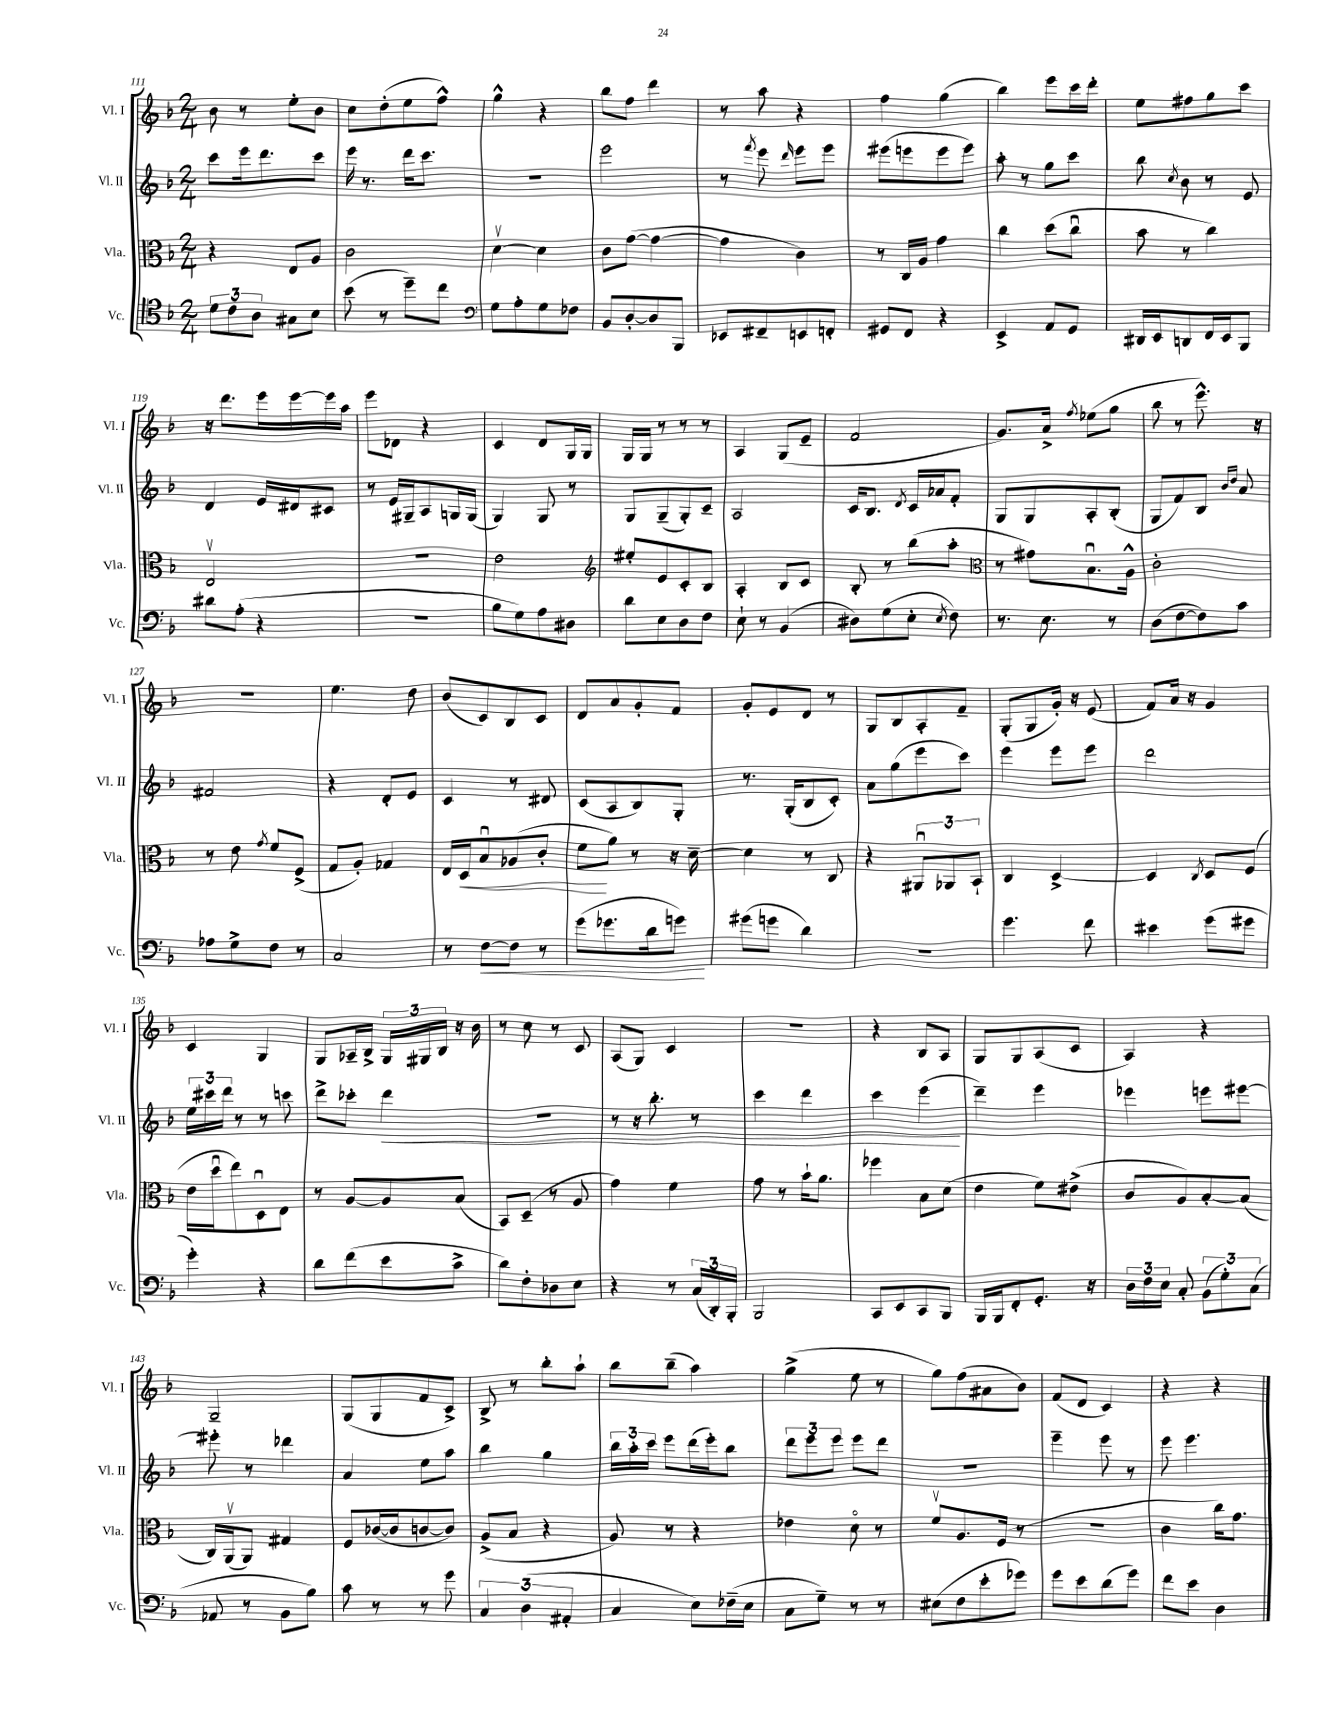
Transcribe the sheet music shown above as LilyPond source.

<<
\new StaffGroup <<
\new Staff = "s0" \with { instrumentName = "Vl. I" shortInstrumentName = "Vl. I" } {
    \clef treble \key f \major \numericTimeSignature \time 2/4
    \autoBeamOff bes'8 r8 e''8[-. bes'8] |
    c''8[ d''8-.( e''8 f''8]-^) |
    g''4-^ r4 |
    bes''8[ f''8] d'''4 |
    r8 a''8 r4 |
    f''4 g''4( |
    bes''4) e'''8[ c'''16 d'''16]-. |
    e''8[ fis''8 g''8 c'''8] |
    r16 d'''8.[ e'''16 e'''16~ e'''16 a''16] |
    e'''8[ des'8] r4 |
    c'4 d'8[ g16 g16] |
    g16[ g16] r8 r8 r8 |
    a4 g8[( e'8]-- |
    f'2 |
    g'8.[) a'16]-> \acciaccatura { f''8 } ees''8[( g''8] |
    bes''8 r8 e'''8.-^) r16 |
    R2 |
    e''4. d''8 |
    bes'8[( c'8) bes8 c'8] |
    d'8[ a'8 g'8-. f'8] |
    g'8[-. e'8 d'8] r8 |
    g8[ bes8 a8-. f'8]-- |
    g8[-.( g8 g'16]-.) r16 e'8( |
    f'8[) a'16] r16 g'4 |
    c'4 g4 |
    g8[ aes16-- bes16]-> \tuplet 3/2 { g16[ gis16 bes16] } r16 bes'16 |
    r8 c''8 r8 c'8 |
    a8[( g8]) c'4 |
    R2 |
    r4 bes8[ a8] |
    g8[ g8 a8( c'8] |
    a4) r4 |
    g2-- |
    g8[( g8 f'8 c'8]->) |
    bes8-> r8 bes''8[-. a''8]-! |
    bes''8[ bes''8]--( a''4) |
    g''4->( e''8 r8 |
    g''8[) f''8( ais'8 bes'8]) |
    f'8[( d'8] c'4) |
    r4 r4 \bar "|." |
}
\new Staff = "s1" \with { instrumentName = "Vl. II" shortInstrumentName = "Vl. II" } {
    \clef treble \key f \major \numericTimeSignature \time 2/4
    \autoBeamOff c'''8[ e'''16 d'''8. c'''8] |
    e'''16 r8. d'''16[ c'''8.] |
    r2 |
    e'''2 |
    r8 \acciaccatura { f'''8 } e'''8 \grace { d'''16 } e'''8[ e'''8] |
    eis'''8[( e'''8 e'''8 e'''8]) |
    a''8-. r8 g''8[ c'''8] |
    bes''8 \acciaccatura { c''8 } bes'8 r8 e'8 |
    d'4 e'16[ dis'16 cis'8] |
    r8 e'16[ gis16-- a8 g16 g16]( |
    g4) g8 r8 |
    g8[ g8--( g8-.) c'8]-- |
    a2 |
    c'16[ bes8.] \acciaccatura { d'8 } c'16[ aes'16 f'8]-. |
    g8[ g8 a8-. bes8]-.( |
    g8[ f'8) bes8] \grace { bes'16[ d''16] } a'8 |
    fis'2 |
    r4 d'8[-. e'8] |
    c'4 r8 dis'8 |
    c'8[( a8 bes8) g8]-. |
    r8. g16[-.( bes8 c'8]-.) |
    a'8[ g''8( e'''8 c'''8]) |
    e'''4 e'''8[ e'''8] |
    d'''2 |
    \tuplet 3/2 { e''16[ cis'''16 d'''16] } r8 r8 c'''8 |
    d'''8[-> ces'''8]-. d'''4\< |
    r2 |
    r8 r16 bes''8.-. r8 |
    c'''4 d'''4 |
    c'''4 e'''4\!( |
    d'''4--) e'''4 |
    ees'''4 e'''8[ eis'''8]~ |
    eis'''8-. r8 des'''4 |
    a'4 e''8[ a''8] |
    bes''4 g''4 |
    \tuplet 3/2 { bes''16[ a''16-. c'''16] } e'''8[ d'''16( e'''16-.) bes''8] |
    \tuplet 3/2 { d'''8[ e'''8 e'''8] } e'''8[ d'''8] |
    R2 |
    e'''4-- e'''8 r8 |
    e'''8 e'''4. \bar "|." |
}
\new Staff = "s2" \with { instrumentName = "Vla." shortInstrumentName = "Vla." } {
    \clef alto \key f \major \numericTimeSignature \time 2/4
    \autoBeamOff r4 e8[ a8] |
    c'2 |
    d'4~\upbow d'4 |
    c'8[ g'8]~( g'4~ |
    g'4 c'4) |
    r8 c16[ a16] g'4 |
    c''4 d''8[( c''8]\downbow |
    bes'8 r8 c''4) |
    e2\upbow |
    R2 |
    e'2 |
    \clef treble eis''8[-. e'8 c'8-. bes8] |
    a4-. bes8[ c'8] |
    bes8-. r8 bes''8[( a''8]-. |
    \clef alto r8 gis'8[) bes8.\downbow a16]-^ |
    c'2-. |
    r8 e'8 \acciaccatura { g'8 } f'8[ f8]->( |
    g8[ a8]-.) ges4 |
    e16[ d16\< bes8\downbow aes8( c'8]-. |
    f'8[\! a'8]) r8 r16 d'16~-- |
    d'4 r8 c8 |
    r4 \tuplet 3/2 { ais,8[\downbow aes,8 bes,8]-! } |
    c4 d4~-> |
    d4 \acciaccatura { c8 } d8[ f8]( |
    e'16[ d''16\downbow e''8) d8\downbow e8] |
    r8 a8[~ a8 bes8]( |
    bes,8[) d8]--( r8 a8 |
    g'4) f'4 |
    g'8 r8 bes'16[-! a'8.] |
    fes''4 bes8[ d'8]( |
    e'4 f'8[) eis'8]->( |
    c'8[ a8) bes8~-. bes8]( |
    c16[) a,16\upbow( a,8]) gis4 |
    f8[ ces'16~( ces'16 c'8~ c'8]) |
    a8[->( bes8] r4 |
    a8) r8 r4 |
    ees'4 d'8\flageolet r8 |
    f'8[\upbow a8. f16]( r8 |
    r2 |
    c'4 c''16[) g'8.] \bar "|." |
}
\new Staff = "s3" \with { instrumentName = "Vc." shortInstrumentName = "Vc." } {
    \clef tenor \key f \major \numericTimeSignature \time 2/4
    \autoBeamOff \tuplet 3/2 { d'8[ c'8 a8] } gis8[ bes8] |
    bes'8( r8 d''8[--) c''8] |
    \clef bass g8[ a8-. g8 fes8] |
    bes,8[ d8~-. d8 bes,,8] |
    ees,8[ fis,8-- e,8 f,8]-. |
    gis,8[ f,8] r4 |
    e,4-> a,8[ g,8] |
    dis,16[ e,16 d,8 f,16 e,16 bes,,8] |
    dis'8[ a8]-.( r4 |
    r2 |
    bes8[ g8) a8 dis8] |
    d'8[ e8 d8 f8] |
    e8-! r8 bes,4( |
    dis8[) g8( e8]-. \acciaccatura { e8 } f8) |
    r8. e8. r8 |
    d8[( f8~ f8) c'8] |
    aes8[ g8-> f8] r8 |
    c2 |
    r8 f8[~\< f8] r8 |
    g'8[( ges'8. d'16 g'8]\!) |
    gis'8[( g'8] d'4) |
    r2 |
    g'4. f'8 |
    eis'4 g'8[( gis'8] |
    g'4-.) r4 |
    d'8[ f'8( e'8 c'8]-> |
    d'8[) f8-. des8 e8] |
    r4 r8 \tuplet 3/2 { c16[( d,16-.) bes,,16]-. } |
    bes,,2 |
    c,8[ e,8 c,8 bes,,8] |
    bes,,16[ bes,,16 f,8-. g,8.]-. r16 |
    \tuplet 3/2 { d16[ f16 e16] } c8-. \tuplet 3/2 { bes,8[( g8-.) c8]( } |
    aes,8 r8 bes,8[ bes8]) |
    c'8 r8 r8 g'8 |
    \tuplet 3/2 { c4 d4( ais,4-. } |
    c4 e8[) fes16--( e16] |
    c8[ g8]--) r8 r8 |
    eis8[( f8 e'8-. ges'8]) |
    g'8[ e'8 d'8( g'8]) |
    f'8[ e'8] d4 \bar "|." |
}
>>
>>
\layout { \context { \Score currentBarNumber = #111 } }
